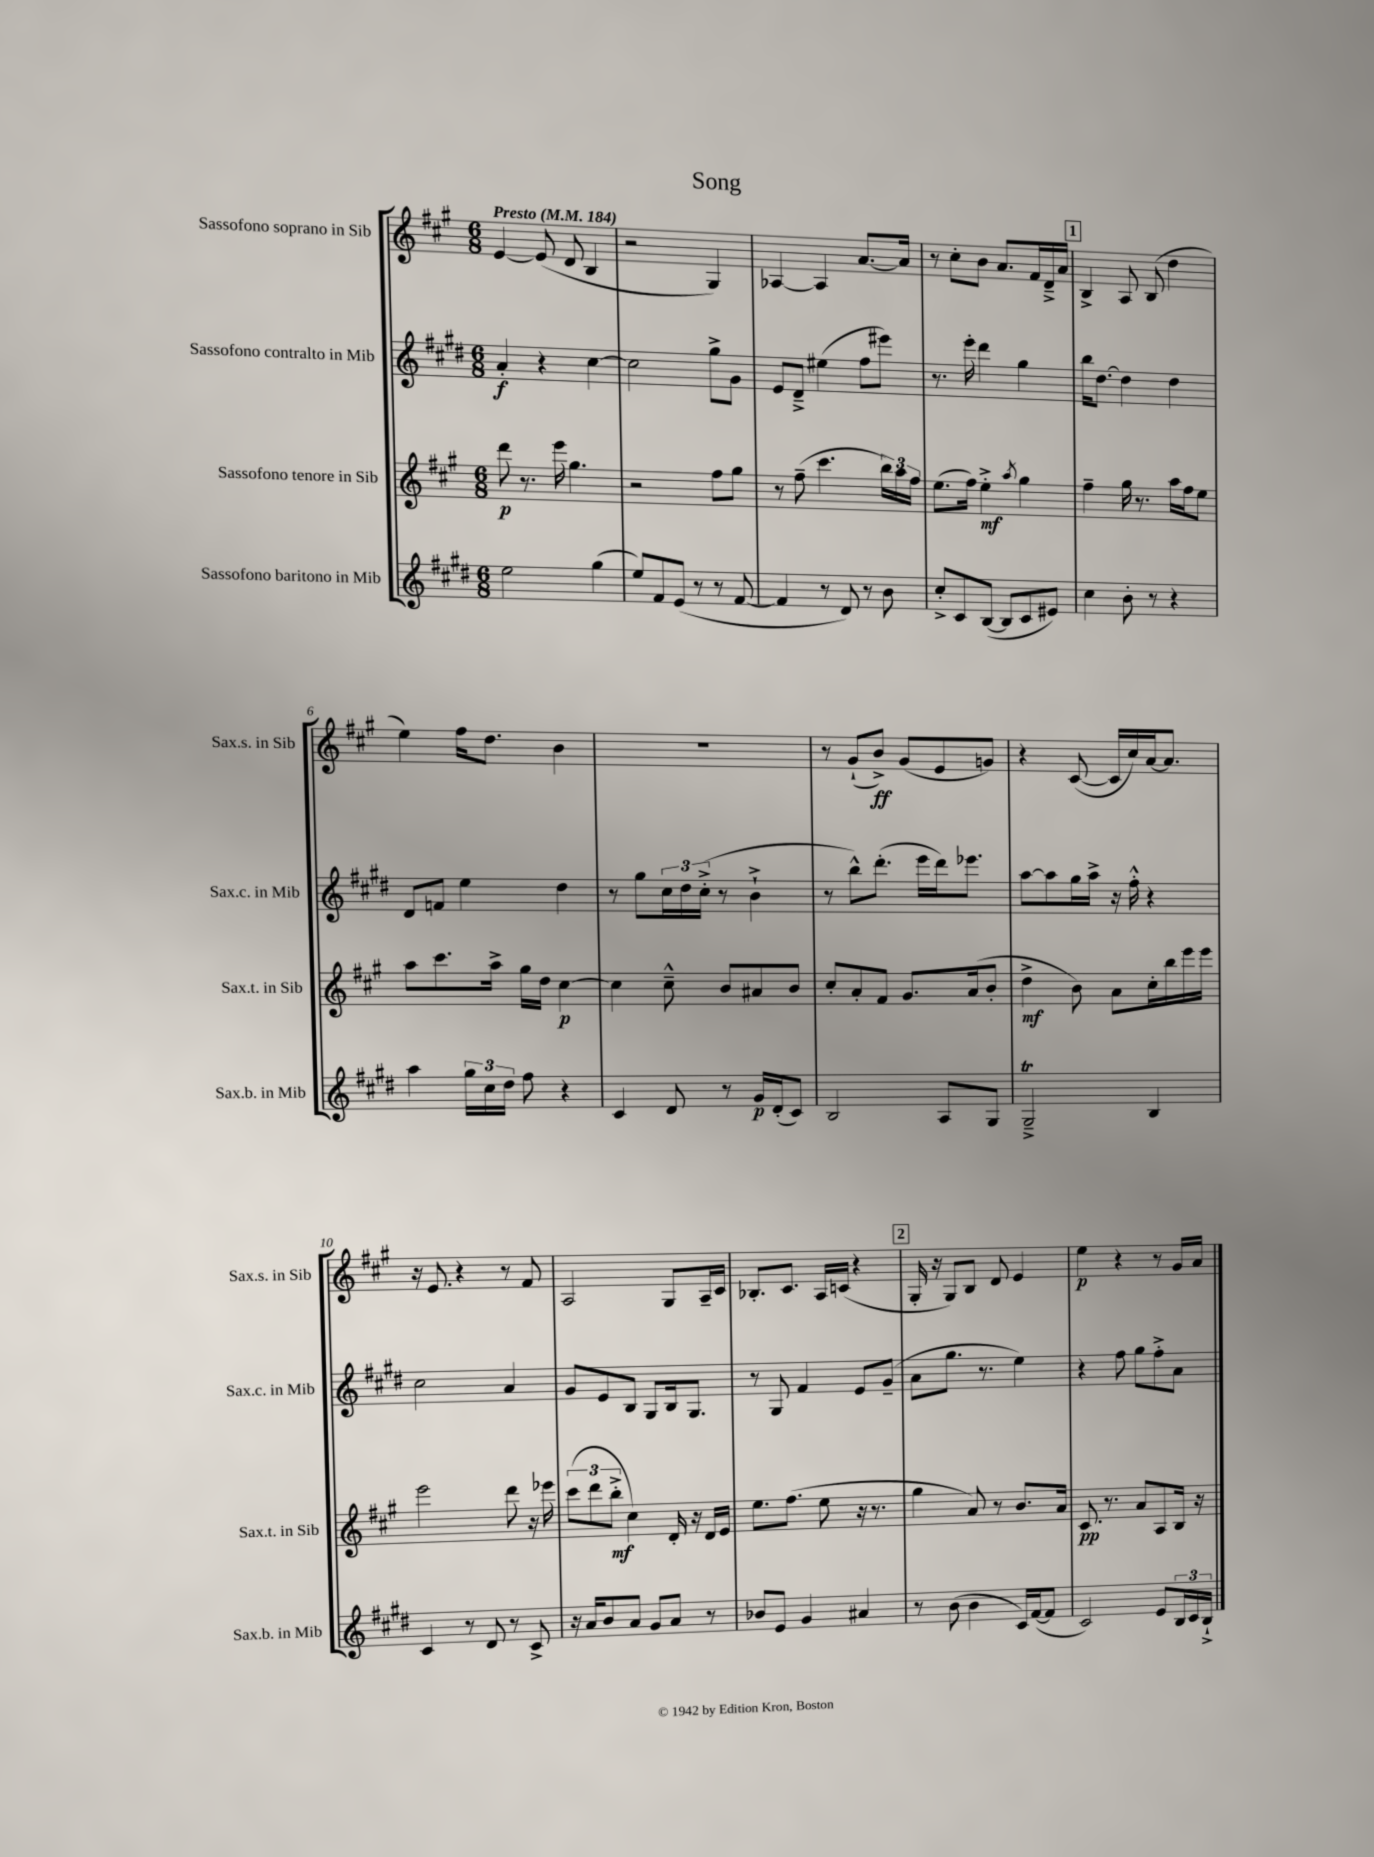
\header { title = "Song" }
<<
\new StaffGroup <<
\new Staff = "s0" \with { instrumentName = "Sassofono soprano in Sib" shortInstrumentName = "Sax.s. in Sib" } {
    \clef treble \key a \major \numericTimeSignature \time 6/8 \tempo "Presto" 4 = 184
    e'4~ e'8( d'8 b4 |
    r2 gis4) |
    aes4~ aes4 a'8.~ a'16 |
    r8 cis''8-. b'8 a'8. fis'16 d'16---> a'16 |
    \mark \markup { \box "1" } b4-> a8 b8( d''4 |
    e''4) fis''16 d''8. b'4 |
    R2. |
    r8 gis'8-!( b'8->\ff) gis'8( e'8 g'8) |
    r4 cis'8~( cis'16 cis''16) a'16~ a'8. |
    r16 e'8. r4 r8 fis'8 |
    a2 gis8 a16-- cis'16 |
    bes8.-. cis'8. a16 c'16( r4 |
    \mark \markup { \box "2" } gis16-. r16 gis8) b8 d'8 e'4 |
    e''4\p r4 r8 gis'16 a'16 \bar "|." |
}
\new Staff = "s1" \with { instrumentName = "Sassofono contralto in Mib" shortInstrumentName = "Sax.c. in Mib" } {
    \clef treble \key e \major \numericTimeSignature \time 6/8
    a'4-.\f r4 cis''4~ |
    cis''2 gis''8-> gis'8 |
    e'8 dis'8---> eis''4( fis''8 eis'''8) |
    r8. e'''16-. dis'''4 gis''4 |
    \mark \markup { \box "1" } b''16 dis''8.~ dis''4 dis''4 |
    dis'8 f'8 e''4 dis''4 |
    r8 gis''8 \tuplet 3/2 { cis''16 dis''16 cis''16-.->( } r8 b'4-!-> |
    r8 b''8-^) dis'''8.-.( e'''16 dis'''16) ees'''8. |
    a''8~ a''8 gis''16 a''16-> r16 fis''16-.-^ r4 |
    cis''2 a'4 |
    gis'8 e'8 b8 gis8 b16 gis8. |
    r8 gis8 fis'4 e'8 gis'8--( |
    \mark \markup { \box "2" } a'8 gis''8. r8. e''4) |
    r4 fis''8 gis''8 fis''8-.-> a'8 \bar "|." |
}
\new Staff = "s2" \with { instrumentName = "Sassofono tenore in Sib" shortInstrumentName = "Sax.t. in Sib" } {
    \clef treble \key a \major \numericTimeSignature \time 6/8
    d'''8\p r8. e'''16 gis''4. |
    r2 fis''8 gis''8 |
    r8 fis''8--( cis'''4. \tuplet 3/2 { b''16) a''16 fis''16 } |
    e''8.( fis''16) e''4-.->\mf \acciaccatura { a''8 } gis''4 |
    \mark \markup { \box "1" } fis''4-- gis''16 r8. a''16 fis''16 e''8 |
    a''8 cis'''8. a''16-> gis''16 d''16 cis''4~\p |
    cis''4 cis''8---^ b'8 ais'8 b'8 |
    cis''8-. a'8-. fis'8 gis'8. a'16( b'8-. |
    d''4->\mf b'8) a'8 cis''16-. b''16 e'''16 e'''16 |
    e'''2 d'''8 r16 ees'''16 |
    \tuplet 3/2 { cis'''8( d'''8 b''8-.->\mf } cis''4) d'16-. r16 d'16 e'16 |
    e''8. fis''8.( e''8 r16 r8. |
    \mark \markup { \box "2" } gis''4 a'8) r8 b'8. a'16 |
    cis'8.\pp r8. a'8 a8 b16 r16 \bar "|." |
}
\new Staff = "s3" \with { instrumentName = "Sassofono baritono in Mib" shortInstrumentName = "Sax.b. in Mib" } {
    \clef treble \key e \major \numericTimeSignature \time 6/8
    e''2 gis''4( |
    e''8) fis'8 e'8( r8 r8 fis'8~ |
    fis'4 r8 dis'8) r8 b'8 |
    cis''8-.-> cis'8 b8~( b8 cis'8 eis'8) |
    \mark \markup { \box "1" } cis''4 b'8-. r8 r4 |
    a''4 \tuplet 3/2 { gis''16 cis''16 dis''16 } fis''8 r4 |
    cis'4 dis'8 r8 gis'16\p dis'16-.( cis'8) |
    b2 a8 gis8 |
    gis2--->\trill b4 |
    cis'4 r8 dis'8 r8 cis'8-> |
    r16 a'16 b'8 a'8 gis'8 a'8 r8 |
    bes'8 e'8 gis'4 ais'4 |
    \mark \markup { \box "2" } r8 b'8( b'4 cis'16) fis'16~( fis'8 |
    cis'2) e'8 \tuplet 3/2 { b16 cis'16 b16-!-> } \bar "|." |
}
>>
>>
